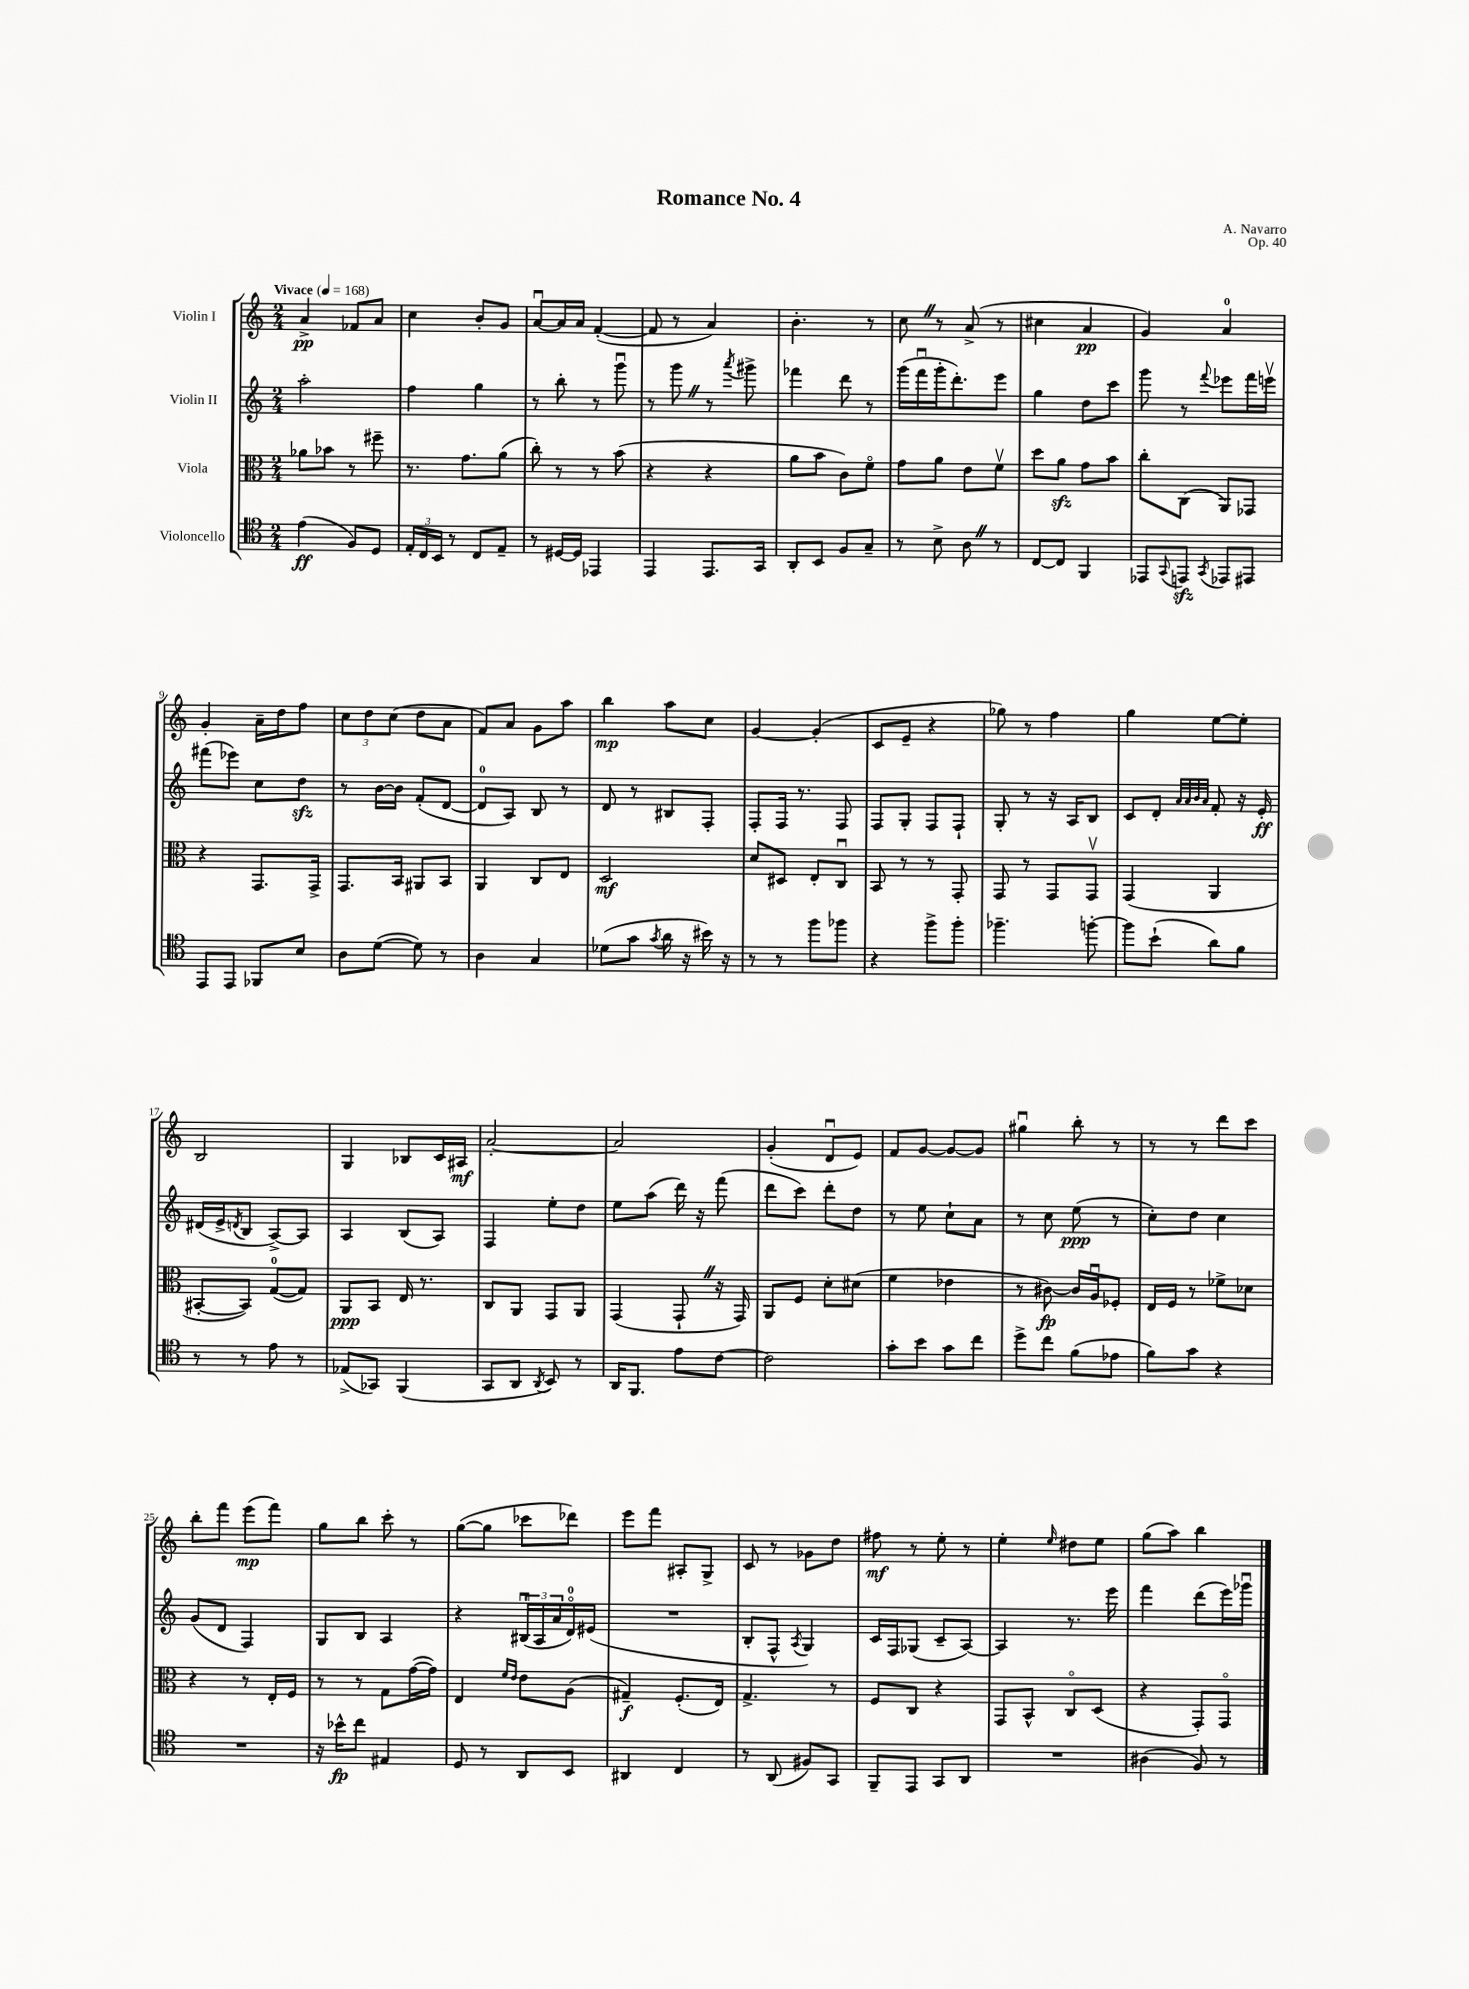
\header { title = "Romance No. 4" composer = "A. Navarro" opus = "Op. 40" }
<<
\new StaffGroup <<
\new Staff = "s0" \with { instrumentName = "Violin I" } {
    \clef treble \key c \major \numericTimeSignature \time 2/4 \tempo "Vivace" 4 = 168
    a'4->\pp fes'8 a'8 |
    c''4 b'8-. g'8 |
    a'8~\downbow a'16 a'16 f'4~-.( |
    f'8 r8 a'4) |
    b'4.-. r8 |
    c''8 \once \override BreathingSign.text = \markup { \musicglyph "scripts.caesura.straight" } \breathe r8 a'8->( r8 |
    cis''4 a'4\pp |
    g'4) a'4-0 |
    g'4-. a'16-- d''16 f''8 |
    \tuplet 3/2 { c''8 d''8 c''8( } d''8 a'8 |
    f'8) a'8 g'8 a''8 |
    b''4\mp a''8 c''8 |
    g'4~ g'4-.( |
    c'8 e'8-- r4 |
    ges''8) r8 f''4 |
    g''4 e''8~ e''8-. |
    b2 |
    g4 bes8 c'16 ais16\mf |
    a'2~-. |
    a'2 |
    g'4-.( d'8\downbow e'8) |
    f'8 g'8~ g'8~ g'8 |
    gis''4\downbow b''8-. r8 |
    r8 r8 d'''8 c'''8 |
    b''8-. f'''8 e'''8\mp( f'''8) |
    g''8 b''8 c'''8-. r8 |
    g''8~( g''8 ces'''8 des'''8) |
    e'''8 f'''8 ais8-. g8-> |
    c'8 r8 ges'8 d''8 |
    fis''8\mf r8 e''8-. r8 |
    e''4-. \grace { e''16 } dis''8 e''8 |
    g''8( a''8) b''4 \bar "|." |
}
\new Staff = "s1" \with { instrumentName = "Violin II" } {
    \clef treble \key c \major \numericTimeSignature \time 2/4
    a''2-. |
    f''4 g''4 |
    r8 b''8-. r8 g'''8\downbow |
    r8 g'''8 \once \override BreathingSign.text = \markup { \musicglyph "scripts.caesura.straight" } \breathe r8 \acciaccatura { a'''8 } gis'''8-> |
    fes'''4 d'''8 r8 |
    g'''16( f'''16\downbow g'''16-. d'''8.-.) e'''8 |
    g''4 d''8 c'''8 |
    g'''8 r8 \appoggiatura { f'''8 } ees'''8 f'''16 e'''16\upbow |
    fis'''8( ees'''8) c''8 d''8\sfz |
    r8 b'16~ b'16 f'8-.( d'8~ |
    d'8-0 a8) b8 r8 |
    d'8 r8 bis8 f8-. |
    f8-. f16 r8. f8 |
    f8 g8-. f8 f8-! |
    g8-. r8 r16 a16 b8 |
    c'8 d'8-. \grace { a'32 a'32 b'32 a'32 } f'8-. r16 e'16-.\ff |
    dis'16( e'16-> \acciaccatura { d'8 } b8 a8~->) a8 |
    a4 b8( a8) |
    f4 e''8-. d''8 |
    e''8 a''8( d'''16) r16 f'''8( |
    d'''8 c'''8) d'''8-. d''8 |
    r8 e''8 c''8-! a'8 |
    r8 c''8 e''8\ppp( r8 |
    c''8-.) d''8 c''4 |
    g'8( d'8 f4) |
    g8 b8 a4 |
    r4 \tuplet 3/2 { bis16\downbow( a16 a'16 } d'16-0\flageolet) eis'16( |
    R2 |
    b8-. f8-^ \acciaccatura { a8 } g4) |
    c'16 f16 ges8( c'8-- a8~) |
    a4 r8. e'''16 |
    f'''4 d'''8( e'''16) ges'''16\downbow \bar "|." |
}
\new Staff = "s2" \with { instrumentName = "Viola" } {
    \clef alto \key c \major \numericTimeSignature \time 2/4
    aes'8 bes'8 r8 fis''8-- |
    r8. g'8. a'8( |
    c''8-.) r8 r8 b'8( |
    r4 r4 |
    a'8 b'8 c'8) f'8\flageolet |
    g'8 a'8 e'8 f'8\upbow |
    d''8 a'8\sfz g'8 b'8 |
    c''8-. c8( a,8) ges,8 |
    r4 g,8. g,16-> |
    g,8. b,16 ais,8 b,8 |
    a,4 c8 e8 |
    d2\mf |
    d'8 dis8 e8-. c8\downbow |
    b,8 r8 r8 g,8-. |
    g,8 r8 g,8 g,8\upbow |
    g,4( a,4 |
    bis,8~-. bis,8) g8-0~( g8) |
    a,8\ppp b,8 e16 r8. |
    c8 a,8 g,8 a,8 |
    g,4( g,8-! \once \override BreathingSign.text = \markup { \musicglyph "scripts.caesura.straight" } \breathe r16 g,16) |
    a,8 f8 d'8-. dis'8( |
    f'4 ees'4 |
    r8 cis'8~\fp) cis'16 a16\downbow fes8-. |
    e16 f16 r8 fes'8-> des'8 |
    r4 r8 e16-. f16 |
    r8 r8 g8 g'16~( g'16) |
    e4 \grace { f'16 e'16 } e'8 a8( |
    gis4--\f) f8.-.( e16) |
    g4.-> r8 |
    f8 c8 r4 |
    g,8 b,8-^ c8\flageolet d8( |
    r4 g,8-.) g,8\flageolet \bar "|." |
}
\new Staff = "s3" \with { instrumentName = "Violoncello" } {
    \clef tenor \key c \major \numericTimeSignature \time 2/4
    e'4\ff( f8) d8 |
    \tuplet 3/2 { e16-. c16 b,16 } r8 c8 e8-- |
    r8 dis16~ dis16 ees,4 |
    e,4 e,8. g,16 |
    a,8-. b,8 f8 g8-- |
    r8 b8-> a8 \once \override BreathingSign.text = \markup { \musicglyph "scripts.caesura.straight" } \breathe r8 |
    c8~ c8 f,4 |
    ees,8 \appoggiatura { g,8 } e,8\sfz \acciaccatura { g,8 } ees,8 eis,8 |
    e,8 e,8 fes,8 b8 |
    a8 d'8~( d'8) r8 |
    a4 g4 |
    des'8( g'8 \acciaccatura { g'8 } a'16 r16 bis'16) r16 |
    r8 r8 f''8 fes''8 |
    r4 f''8-> f''8-. |
    fes''4.-- f''8~-. |
    f''8 b'8-!( a'8) f'8 |
    r8 r8 e'8 r8 |
    ees8->( ges,8) f,4( |
    g,8 a,8 \acciaccatura { a,8 } b,8) r8 |
    a,16 f,8. e'8 c'8~ |
    c'2 |
    g'8-. b'8 g'8 c''8 |
    d''8-> c''8 f'8( ees'8 |
    f'8) g'8 r4 |
    R2 |
    r16 bes'16-^\fp c''8 eis4 |
    d8 r8 a,8 b,8 |
    ais,4 c4 |
    r8 a,8( fis8) g,8 |
    f,8-- e,8 g,8 a,8 |
    R2 |
    ais4( f8) r8 \bar "|." |
}
>>
>>
